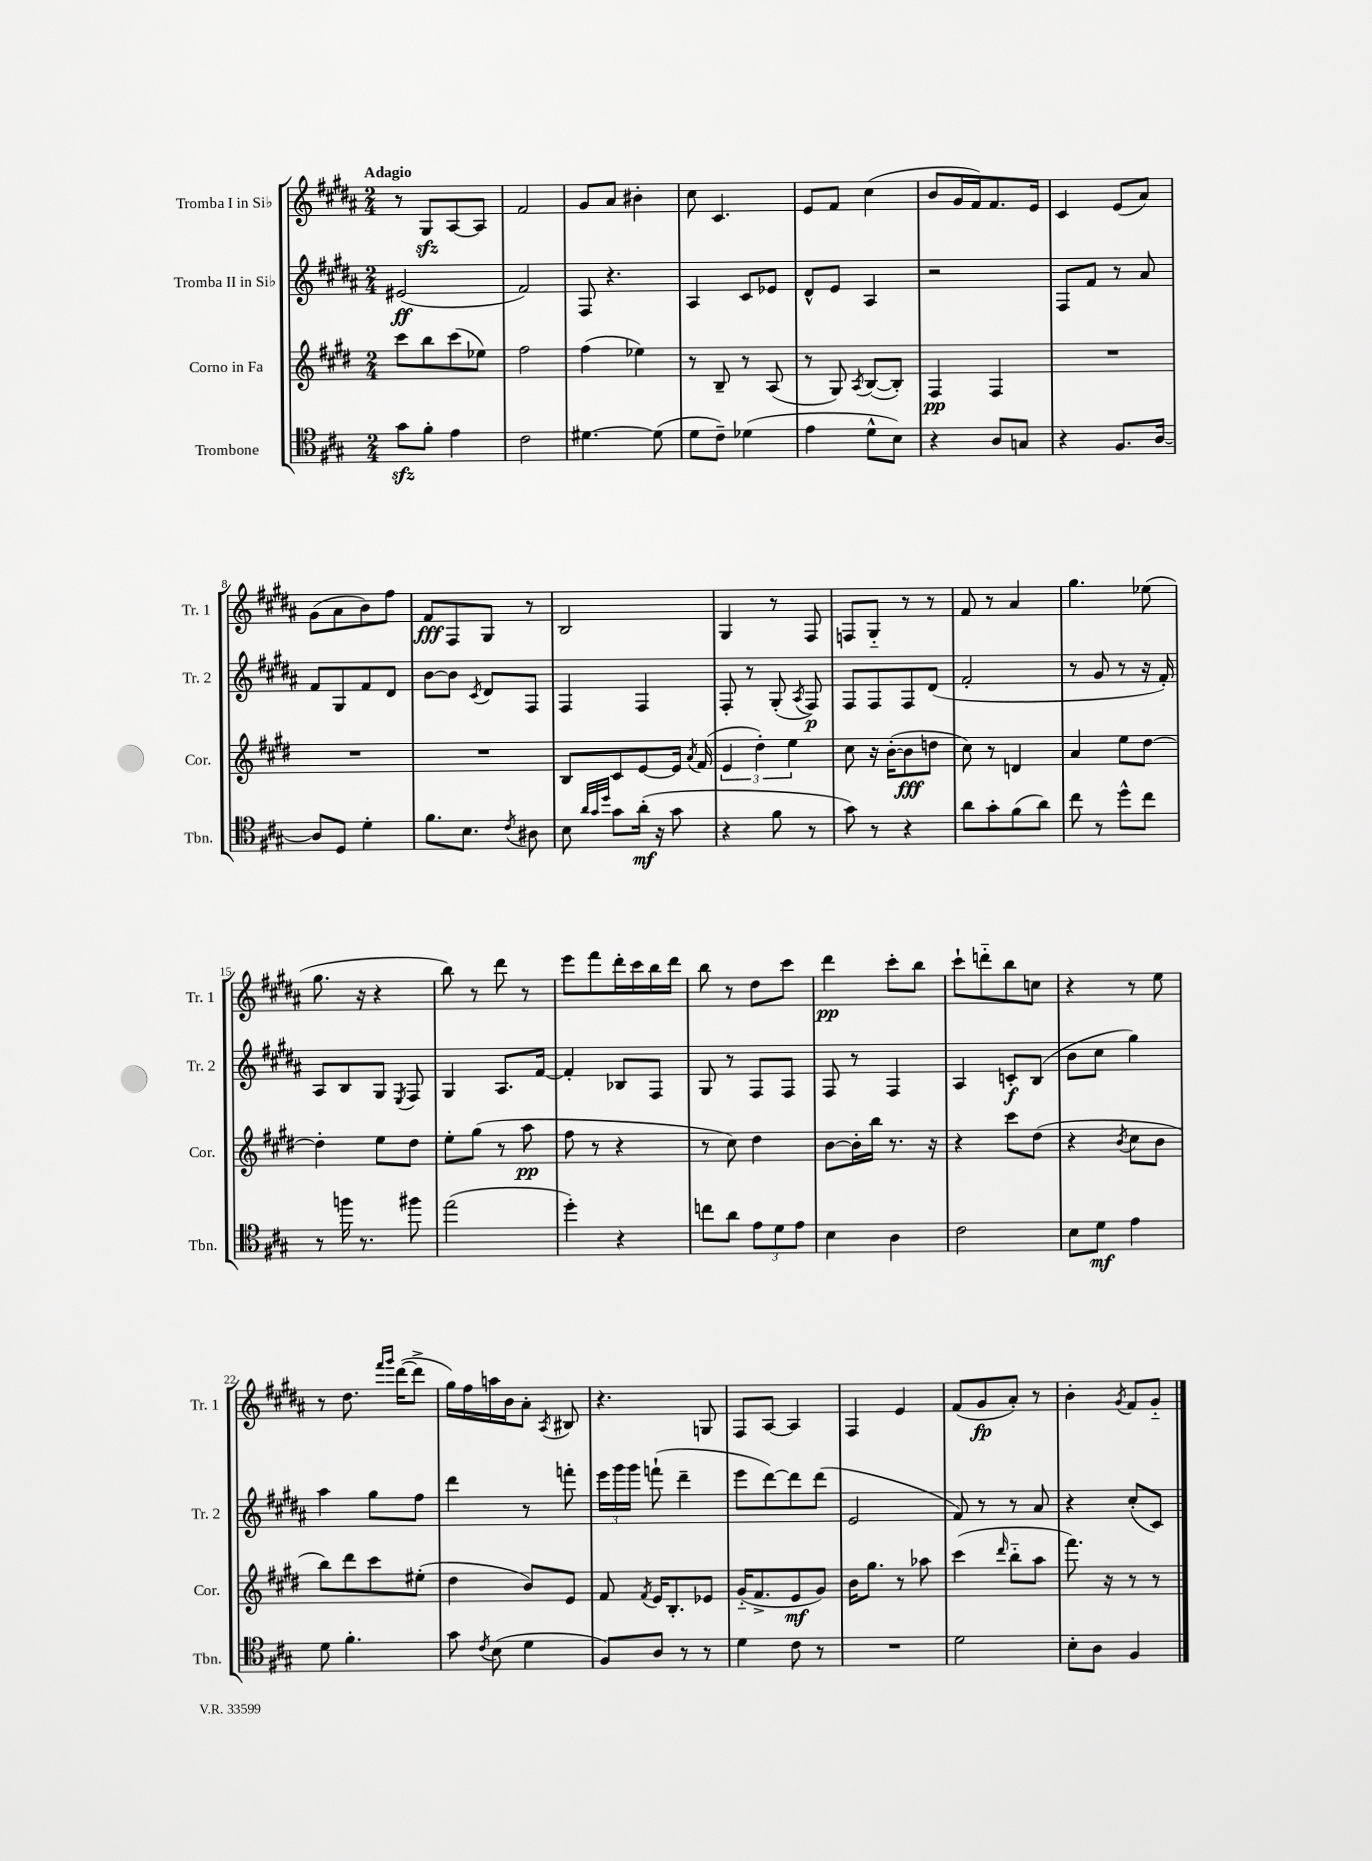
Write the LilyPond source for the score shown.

<<
\new StaffGroup <<
\new Staff = "s0" \with { instrumentName = "Tromba I in Sib" shortInstrumentName = "Tr. 1" } {
    \clef treble \key b \major \numericTimeSignature \time 2/4 \tempo "Adagio"
    \autoBeamOff r8 gis8[\sfz ais8~ ais8] |
    fis'2 |
    gis'8[ ais'8] bis'4-. |
    cis''8 cis'4. |
    e'8[ fis'8] cis''4( |
    b'8[ gis'16 fis'16) fis'8. e'16] |
    cis'4 e'8[( ais'8]) |
    gis'8[( ais'8 b'8) fis''8] |
    fis'8[\fff fis8 gis8] r8 |
    b2 |
    gis4 r8 fis8 |
    f8[ gis8]-_ r8 r8 |
    fis'8 r8 ais'4 |
    gis''4. ees''8( |
    gis''8. r16 r4 |
    b''8) r8 dis'''8 r8 |
    e'''8[ fis'''8 dis'''16-. cis'''16 b''16 dis'''16] |
    b''8 r8 dis''8[ cis'''8] |
    dis'''4\pp cis'''8[-. b''8] |
    cis'''8[-! d'''8-_ b''8 c''8] |
    r4 r8 e''8 |
    r8 dis''8. \grace { fis'''16[ gis'''16] } dis'''16[~( dis'''8]-> |
    gis''16[) fis''16 a''16 b'16 ais'8]-. \acciaccatura { ais8 } bis8 |
    r4. g8 |
    fis8[ ais8]~ ais4 |
    fis4 e'4 |
    fis'8[( gis'8\fp ais'8]-.) r8 |
    b'4-. \acciaccatura { gis'8 } fis'8[ gis'8]-_ \bar "|." |
}
\new Staff = "s1" \with { instrumentName = "Tromba II in Sib" shortInstrumentName = "Tr. 2" } {
    \clef treble \key b \major \numericTimeSignature \time 2/4
    \autoBeamOff eis'2\ff( |
    fis'2) |
    fis8 r4. |
    ais4 cis'8[ ees'8] |
    dis'8[-^ e'8] ais4 |
    r2 |
    fis8[ fis'8] r8 ais'8 |
    fis'8[ gis8 fis'8 dis'8] |
    b'8[~ b'8] \acciaccatura { cis'8 } dis'8[ fis8] |
    fis4 fis4 |
    fis8-. r8 gis8-.( \acciaccatura { ais8 } fis8\p) |
    fis8[ fis8 fis8 dis'8]( |
    fis'2-. |
    r8 gis'8 r8 r16 fis'16-.) |
    ais8[ b8 gis8] \acciaccatura { e8 } fis8 |
    gis4 ais8.[ fis'16]~ |
    fis'4-. bes8[ fis8] |
    gis8 r8 fis8[ fis8] |
    fis8 r8 fis4 |
    ais4 c'8[-.\f b8]( |
    b'8[ cis''8] gis''4) |
    ais''4 gis''8[ fis''8] |
    dis'''4 r8 f'''8-. |
    \tuplet 3/2 { e'''16[ gis'''16 gis'''16] } f'''8-!( dis'''4-- |
    e'''8[ dis'''8~) dis'''8 dis'''8]( |
    e'2 |
    fis'8) r8 r8 ais'8 |
    r4 cis''8[-.( cis'8]) \bar "|." |
}
\new Staff = "s2" \with { instrumentName = "Corno in Fa" shortInstrumentName = "Cor." } {
    \clef treble \key e \major \numericTimeSignature \time 2/4
    \autoBeamOff cis'''8[ b''8 cis'''8( ees''8]) |
    fis''2 |
    fis''4( ees''4) |
    r8 b8-- r8 a8( |
    r8 gis8) \acciaccatura { a8 } b8[~( b8]-.) |
    fis4\pp fis4 |
    R2 |
    R2 |
    R2 |
    b8[ cis'8 e'8~ e'16] \acciaccatura { a'8 } fis'16( |
    \tuplet 3/2 { e'4 dis''4-.) e''4 } |
    cis''8 r16 b'16[~-.( b'8\fff d''8] |
    cis''8) r8 d'4 |
    a'4 e''8[ dis''8]~ |
    dis''4-. e''8[ dis''8] |
    e''8[-. gis''8]( r8 a''8\pp |
    fis''8 r8 r4 |
    r8 cis''8) dis''4 |
    b'8[~ b'16-. b''16] r8. r16 |
    r4 cis'''8[ dis''8]( |
    r4 \acciaccatura { b'8 } cis''8[ b'8] |
    b''8[) dis'''8 cis'''8 eis''8]-.( |
    dis''4 b'8[) e'8] |
    fis'8 \acciaccatura { fis'8 } e'16[ b8.-. ees'8] |
    gis'16[-_( fis'8.-> e'8\mf gis'8]) |
    b'16[ gis''8.] r8 aes''8 |
    cis'''4( \grace { dis'''16 } b''8[-_ a''8] |
    fis'''8.) r16 r8 r8 \bar "|." |
}
\new Staff = "s3" \with { instrumentName = "Trombone" shortInstrumentName = "Tbn." } {
    \clef tenor \key a \major \numericTimeSignature \time 2/4
    \autoBeamOff gis'8[\sfz fis'8]-. e'4 |
    cis'2 |
    dis'4.~ dis'8( |
    d'8[ cis'8]--) des'4( |
    e'4 d'8[-^ b8]) |
    r4 a8[ g8] |
    r4 fis8.[ a16]~ |
    a8[ d8] d'4-. |
    fis'8.[ b8.] \acciaccatura { cis'8 } ais8 |
    b8 \grace { a'32[ gis'32 d''32] } gis'8[ a'16]-.\mf( r16 gis'8 |
    r4 fis'8 r8 |
    gis'8) r8 r4 |
    a'8[ gis'8-. fis'8( a'8]) |
    cis''8 r8 d''8[-^ cis''8] |
    r8 f''16 r8. fis''8 |
    e''2( |
    d''4-.) r4 |
    c''8[ a'8] \tuplet 3/2 { e'8[ d'8 e'8] } |
    b4 a4 |
    cis'2 |
    b8[ d'8]\mf e'4 |
    d'8 fis'4.-. |
    gis'8 \acciaccatura { cis'8 } b8( d'4 |
    fis8[) a8] r8 r8 |
    d'4 cis'8 r8 |
    R2 |
    d'2 |
    b8[-. a8] fis4 \bar "|." |
}
>>
>>
